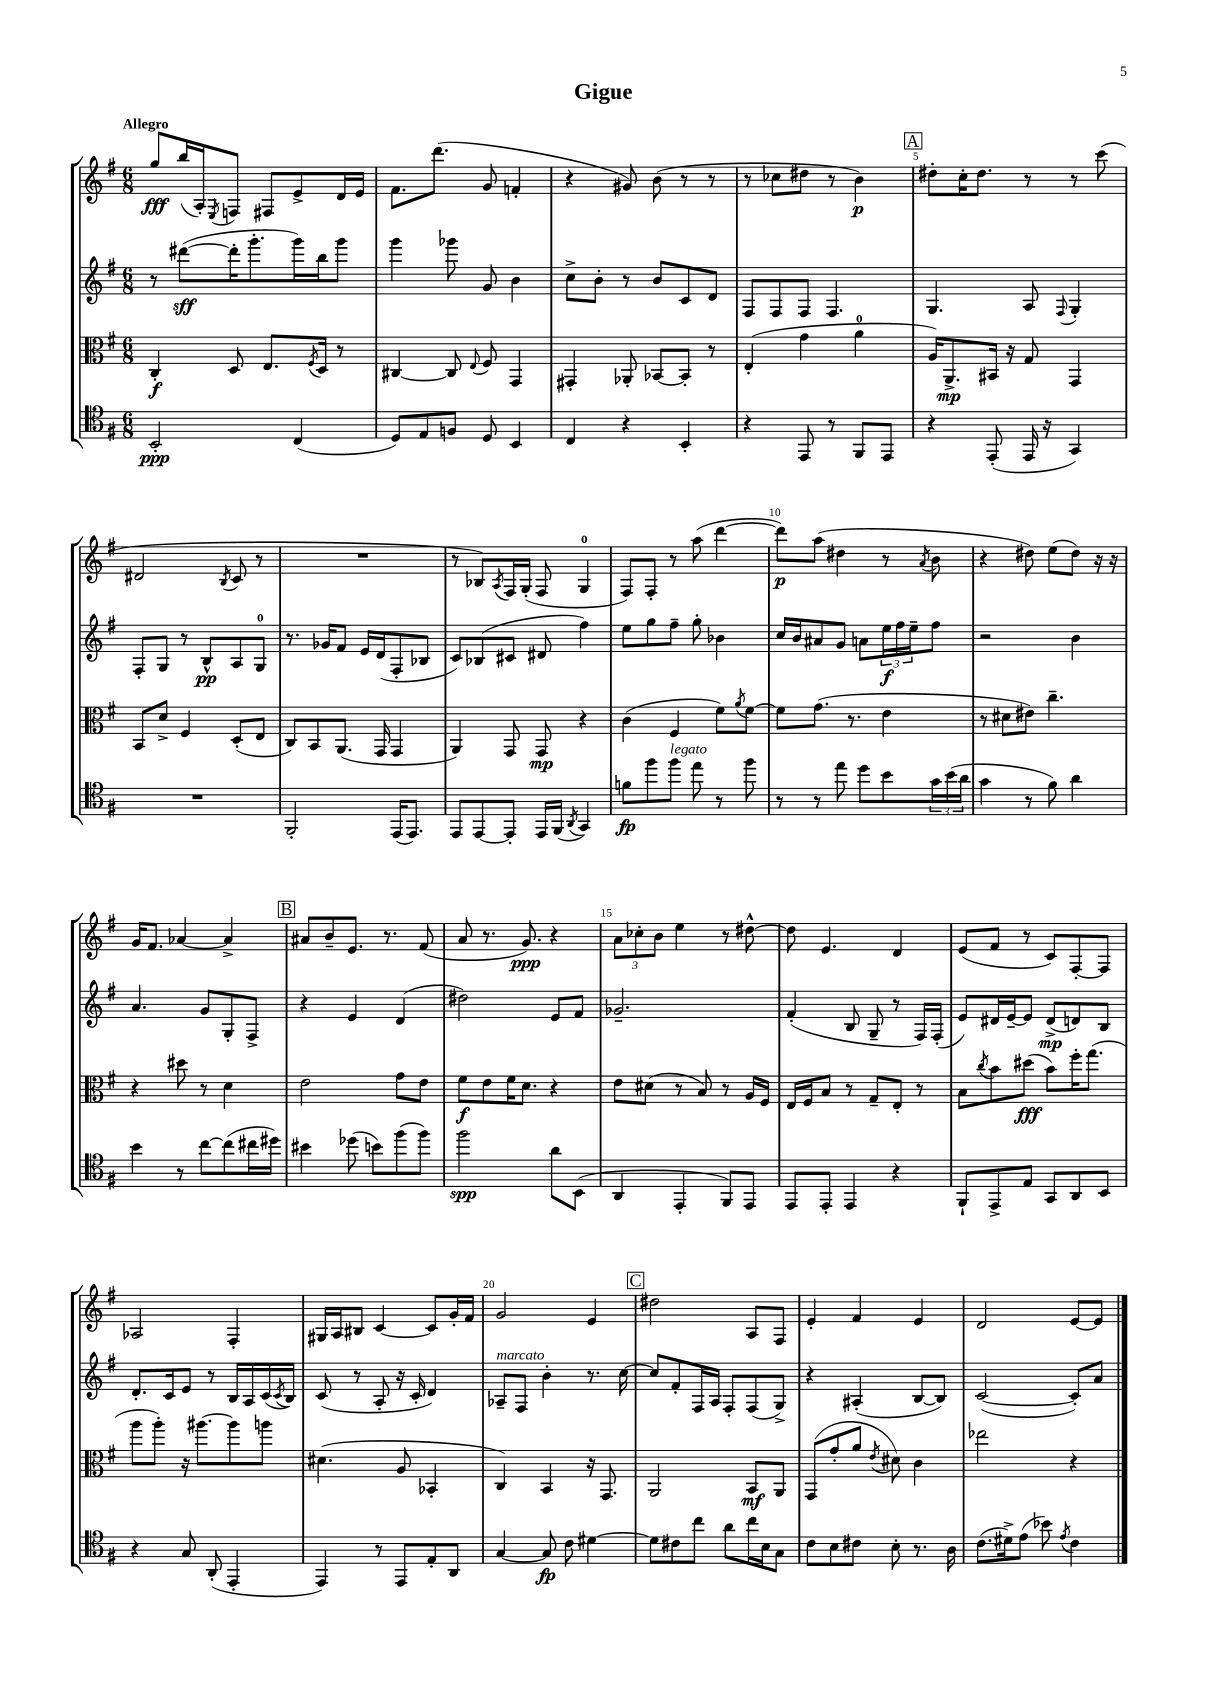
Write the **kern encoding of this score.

**kern	**dynam	**kern	**dynam	**kern	**dynam	**kern	**dynam
*part4	*part4	*part3	*part3	*part2	*part2	*part1	*part1
*staff4	*staff4	*staff3	*staff3	*staff2	*staff2	*staff1	*staff1
*clefC4	*	*clefC3	*	*clefG2	*	*clefG2	*
*k[f#]	*	*k[f#]	*	*k[f#]	*	*k[f#]	*
*M6/8	*	*M6/8	*	*M6/8	*	*M6/8	*
=1	=1	=1	=1	=1	=1	=1	=1
!	!	!	!	!	!	!LO:TX:a:B:t=Allegro	!
2BB'/	ppp	4C'/	f	8r	.	8gg/L	fff
.	.	.	.	([8ddd#X\L	sff	(16bb/L	.
.	.	.	.	.	.	16A'/J)	.
.	.	.	.	.	.	8qE/	.
.	.	8D/	.	16ddd#'\K]	.	8Fn/J	.
.	.	.	.	8.ggg'\	.	.	.
.	.	8.E/L	.	.	.	8F#X/L	.
(4C/	.	.	.	16ggg\L)	.	8e^/	.
.	.	8qF#/	.	.	.	.	.
.	.	16D/Jk	.	16bb\J	.	.	.
.	.	8r	.	8ggg\J	.	16d/L	.
.	.	.	.	.	.	16e/JJ	.
=2	=2	=2	=2	=2	=2	=2	=2
8D/L)	.	[4C#X/	.	4ggg\	.	8.f#\L	.
8E/	.	.	.	.	.	.	.
.	.	.	.	.	.	(8.ddd\J	.
8Fn/J	.	8C#/]	.	8ggg-X\	.	.	.
.	.	8qqE/	.	.	.	.	.
8D/	.	8F#/	.	8g/	.	8g/	.
4BB/	.	4GG/	.	4b\	.	4fn'/	.
=3	=3	=3	=3	=3	=3	=3	=3
4C/	.	4GG#X'/	.	8cc^\L	.	4r	.
.	.	.	.	8b'\J	.	.	.
4r	.	8AA-X'/	.	8r	.	8g#X/)	.
.	.	[8BB-X/L	.	8b/L	.	(8b\	.
4BB'/	.	8BB-'/J]	.	8c/	.	8r	.
.	.	8r	.	8d/J	.	8r	.
=4	=4	=4	=4	=4	=4	=4	=4
4r	.	(4E'/	.	8F#/L	.	8r	.
.	.	.	.	8F#/	.	8cc-X\L	.
8EE/	.	4g\	.	8F#/J	.	8dd#X\J	.
8r	.	.	.	4.F#/	.	8r	.
8FF#/L	.	4a\	.	.	.	4b\)	p
8EE/J	.	.	.	.	.	.	.
!!LO:REH:place=s1:t=A
=5	=5	=5	=5	=5	=5	=5	=5
4r	.	16A/KL)	.	4.G/	.	8dd#X'\L	.
.	.	8.AA^/	mp	.	.	.	.
.	.	.	.	.	.	16cc'\K	.
.	.	.	.	.	.	8.dd#\J	.
(8EE'/	.	16BB#X/Jk	.	.	.	.	.
.	.	16r	.	.	.	.	.
16EE/	.	8G/	.	8A/	.	8r	.
16r	.	.	.	.	.	.	.
.	.	.	.	8qqF#/	.	.	.
4GG/)	.	4GG/	.	4G'/	.	8r	.
.	.	.	.	.	.	(8ccc\	.
!!LO:LB:g=z
=6	=6	=6	=6	=6	=6	=6	=6
2.r	.	8BB/L	.	8F#'/L	.	2d#X/	.
.	.	8d^/J	.	8G/J	.	.	.
.	.	4F#/	.	8r	.	.	.
.	.	.	.	8B^^/L	pp	.	.
.	.	.	.	.	.	8qB/	.
.	.	(8D'/L	.	8A/	.	8c/	.
.	.	8E/J	.	8G/J	.	8r	.
=7	=7	=7	=7	=7	=7	=7	=7
2FF#'/	.	8C/L)	.	8.r	.	2.r	.
.	.	8BB/	.	.	.	.	.
.	.	.	.	16g-X/KL	.	.	.
.	.	(8.AA/J	.	8f#/J	.	.	.
.	.	.	.	16e/LL	.	.	.
.	.	16GG/	.	(16d/J	.	.	.
(16EE/KL	.	4GG/	.	8F#'/	.	.	.
8.EE/J)	.	.	.	.	.	.	.
.	.	.	.	8B-X/J	.	.	.
=8	=8	=8	=8	=8	=8	=8	=8
8EE/L	.	4AA/)	.	8c/L)	.	8r	.
[8EE/	.	.	.	(8B-X/	.	8B-X/L)	.
.	.	.	.	.	.	8qA/	.
8EE'/J]	.	8GG/	.	8c#X/J	.	16F#/L	.
.	.	.	.	.	.	(16G'/JJ	.
16EE/LL	.	8GG/	mp	8d#X/	.	8F#/	.
(16FF#/JJ	.	.	.	.	.	.	.
8qAA/	.	.	.	.	.	.	.
4GG/)	.	4r	.	4ff#\)	.	4G/	.
=9	=9	=9	=9	=9	=9	=9	=9
8fn\L	fp	(4c\	.	8ee\L	.	8F#/L)	.
8ff#\	.	.	.	8gg\	.	8F#'/J	.
!LO:TX:a:i:t=legato	!	!	!	!	!	!	!
8ff#\J	.	4F#/	.	8ff#~\J	.	8r	.
8ee\	.	.	.	8gg'\	.	(8aa\	.
8r	.	8f#\L)	.	4b-X\	.	[4ddd\	.
.	.	8qa/	.	.	.	.	.
8ff#\	.	[8f#\J	.	.	.	.	.
=10	=10	=10	=10	=10	=10	=10	=10
8r	.	8f#\L]	.	16cc/LL	.	8ddd\L])	p
.	.	.	.	16b/J	.	.	.
8r	.	(8.g\J	.	8a#X/	.	(8aa\J	.
8ee\	.	.	.	8g/J	.	4dd#X\	.
.	.	8.r	.	.	.	.	.
8dd\L	.	.	.	8an\L	.	.	.
8b\	.	4e\	.	24ee\L	f	8r	.
.	.	.	.	24ff#\	.	.	.
.	.	.	.	24ee~\J	.	.	.
.	.	.	.	.	.	8qa/	.
24g\L	.	.	.	8ff#\J	.	8b\	.
(24b\	.	.	.	.	.	.	.
24a\JJ	.	.	.	.	.	.	.
=11	=11	=11	=11	=11	=11	=11	=11
4g\	.	8r	.	2r	.	4r	.
.	.	8d#X\L	.	.	.	.	.
8r	.	8e#X\J)	.	.	.	8dd#X\)	.
8f#\)	.	4.cc~\	.	.	.	(8ee\L	.
4a\	.	.	.	4b\	.	8dd#\J)	.
.	.	.	.	.	.	16r	.
.	.	.	.	.	.	16r	.
!!LO:LB:g=z
=12	=12	=12	=12	=12	=12	=12	=12
4b\	.	4r	.	4.a/	.	16g/KL	.
.	.	.	.	.	.	8.f#/J	.
8r	.	8dd#X\	.	.	.	[4a-X/	.
[8cc\L	.	8r	.	8g/L	.	.	.
(8cc\]	.	4d\	.	8G'/	.	4a-^/]	.
16cc#X\L	.	.	.	8F#^/J	.	.	.
16dd#X\JJ)	.	.	.	.	.	.	.
!!LO:REH:place=s1:t=B
=13	=13	=13	=13	=13	=13	=13	=13
4b#X\	.	2e\	.	4r	.	8a#X/L	.
.	.	.	.	.	.	8b~/	.
(8dd-X\	.	.	.	4e/	.	8.e/J	.
8bn\L)	.	.	.	.	.	.	.
.	.	.	.	.	.	8.r	.
(8ff#\	.	8g\L	.	(4d/	.	.	.
8ff#\J)	.	8e\J	.	.	.	(8f#/	.
=14	=14	=14	=14	=14	=14	=14	=14
2ff#\	spp	8f#\L	f	2dd#X\)	.	8a/	.
.	.	8e\	.	.	.	8.r	.
.	.	16f#\K	.	.	.	.	.
.	.	8.d\J	.	.	.	8.g/)	ppp
8a\L	.	4r	.	8e/L	.	4r	.
(8BB\J	.	.	.	8f#/J	.	.	.
=15	=15	=15	=15	=15	=15	=15	=15
4AA/	.	8e\L	.	2.g-X~/	.	12a\L	.
.	.	.	.	.	.	12cc-X'\	.
.	.	(8d#X\J	.	.	.	.	.
.	.	.	.	.	.	12b\J	.
4EE'/	.	8r	.	.	.	4ee\	.
.	.	8B/)	.	.	.	.	.
8FF#/L)	.	8r	.	.	.	8r	.
8EE/J	.	16A/LL	.	.	.	[8dd#X^^\	.
.	.	16F#/JJ	.	.	.	.	.
=16	=16	=16	=16	=16	=16	=16	=16
8EE/L	.	16E/LL	.	(4f#'/	.	8dd#\]	.
.	.	16F#/J	.	.	.	.	.
8EE'/J	.	8B/J	.	.	.	4.e/	.
4EE/	.	8r	.	8B/	.	.	.
.	.	8G~/L	.	8G~/	.	.	.
4r	.	8E'/J	.	8r	.	4d/	.
.	.	8r	.	16F#/LL)	.	.	.
.	.	.	.	(16F#'/JJ	.	.	.
=17	=17	=17	=17	=17	=17	=17	=17
8FF#`/L	.	8B\L	.	8e/L)	.	(8e/L	.
.	.	8qcc/	.	.	.	.	.
8EE^/	.	8b\	.	16d#X/L	.	8f#/J	.
.	.	.	.	[16e~/J	.	.	.
8E/J	.	(8dd#X\J	fff	8e/J]	.	8r	.
8GG/L	.	8b\L)	.	(8d#^/L	mp	8c/L)	.
8AA/	.	16ff#'\K	.	8dn/)	.	[8F#'/	.
.	.	(8.gg\J	.	.	.	.	.
8BB/J	.	.	.	8B/J	.	8F#/J]	.
!!LO:LB:g=z
=18	=18	=18	=18	=18	=18	=18	=18
4r	.	8aa\L	.	8.d'/L	.	2A-X/	.
.	.	8aa'\J)	.	.	.	.	.
.	.	.	.	16c/k	.	.	.
8G/	.	16r	.	8e/J	.	.	.
.	.	[8.aa#X\L	.	.	.	.	.
(8AA'/	.	.	.	8r	.	.	.
4EE'/	.	8aa#\]	.	16B/LL	.	4F#'/	.
.	.	.	.	16A/	.	.	.
.	.	8aan\J	.	(16c/	.	.	.
.	.	.	.	8qc/	.	.	.
.	.	.	.	16B/JJ)	.	.	.
=19	=19	=19	=19	=19	=19	=19	=19
4EE/)	.	(4.d#X\	.	(8c/	.	16G#X/LL	.
.	.	.	.	.	.	16A/J	.
.	.	.	.	8r	.	8B#X/J	.
8r	.	.	.	8A'/	.	[4c/	.
8EE/L	.	8A/	.	16r	.	.	.
.	.	.	.	16c'/	.	.	.
8E'/	.	4BB-X'/	.	4d/)	.	8c/L]	.
8AA/J	.	.	.	.	.	16g'/L	.
.	.	.	.	.	.	16f#/JJ	.
=20	=20	=20	=20	=20	=20	=20	=20
!	!	!	!	!LO:TX:a:i:t=marcato	!	!	!
[4G/	.	4C/)	.	8A-X~/L	.	2g/	.
.	.	.	.	8F#/J	.	.	.
8G/]	fp	4BB/	.	4b'\	.	.	.
8c\	.	.	.	.	.	.	.
[4d#X\	.	16r	.	8.r	.	4e/	.
.	.	8.GG/	.	.	.	.	.
.	.	.	.	[16cc\	.	.	.
!!LO:REH:place=s1:t=C
=21	=21	=21	=21	=21	=21	=21	=21
8d#\L]	.	2AA/	.	8cc/L]	.	2dd#X\	.
8c#X\	.	.	.	8f#'/	.	.	.
8cc\J	.	.	.	16F#/L	.	.	.
.	.	.	.	16A/JJ	.	.	.
8a\L	.	.	.	8F#'/L	.	.	.
16cc\L	.	8BB/L	mf	(8F#/	.	8A/L	.
16B\J	.	.	.	.	.	.	.
8G\J	.	8AA/J	.	8G^/J)	.	8F#/J	.
=22	=22	=22	=22	=22	=22	=22	=22
8c\L	.	(8GG/L	.	4r	.	4e'/	.
8B\	.	8g'/	.	.	.	.	.
8c#X\J	.	8a/J	.	(4A#X'/	.	4f#/	.
.	.	8qe/	.	.	.	.	.
8B'\	.	8d#X\)	.	.	.	.	.
8.r	.	4c\	.	[8B/L	.	4e/	.
.	.	.	.	8B/J])	.	.	.
16A\	.	.	.	.	.	.	.
=23	=23	=23	=23	=23	=23	=23	=23
(8.c\L	.	2ee-X\	.	([2c/	.	2d/	.
16d#X^\k)	.	.	.	.	.	.	.
(8e\J	.	.	.	.	.	.	.
8b-X\)	.	.	.	.	.	.	.
8qe/	.	.	.	.	.	.	.
4c\	.	4r	.	8c'/L])	.	[8e/L	.
.	.	.	.	8a/J	.	8e/J]	.
==	==	==	==	==	==	==	==
*-	*-	*-	*-	*-	*-	*-	*-
